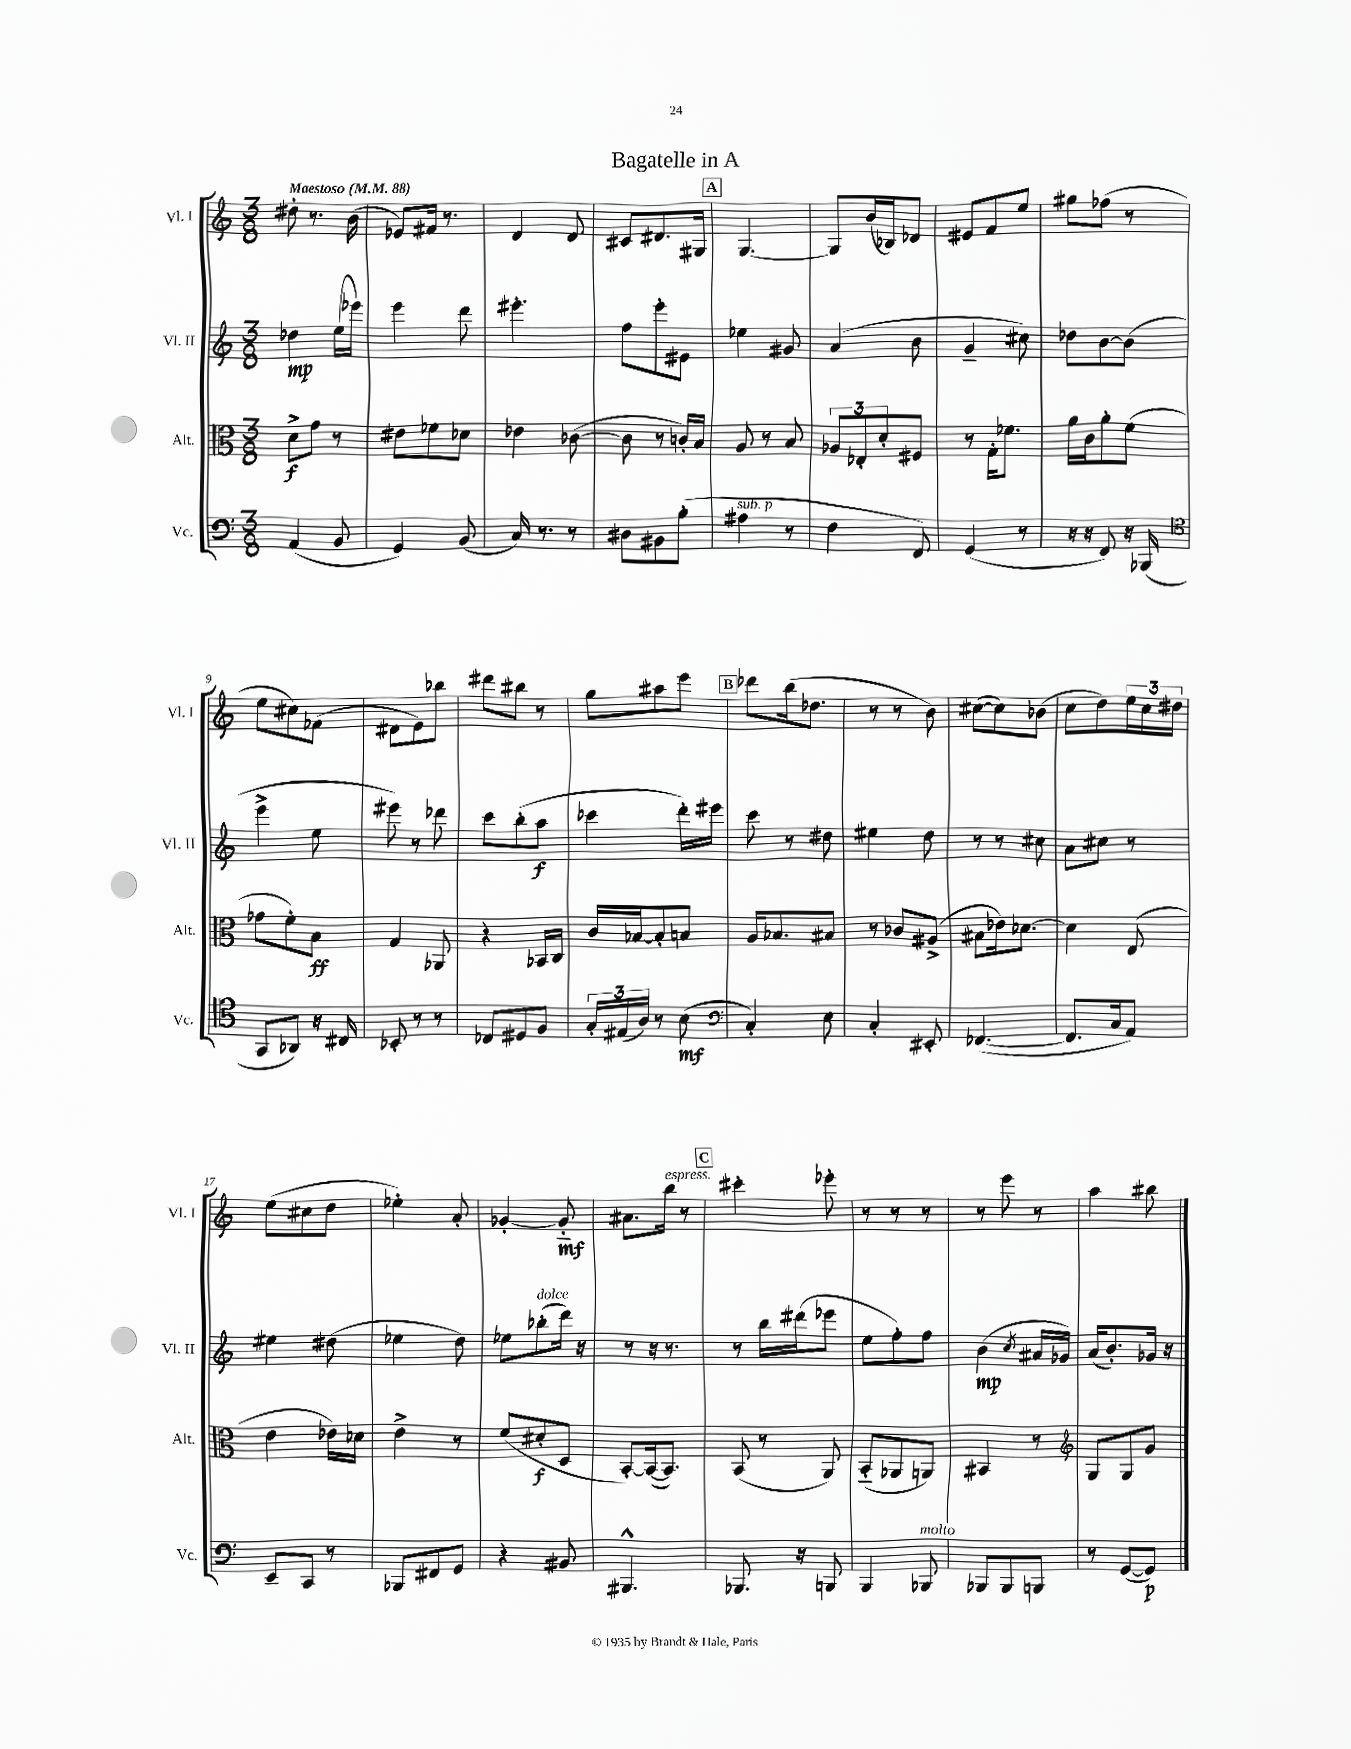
\header { title = "Bagatelle in A" }
<<
\new StaffGroup <<
\new Staff = "s0" \with { instrumentName = "Vl. I" shortInstrumentName = "Vl. I" } {
    \clef treble \key c \major \numericTimeSignature \time 3/8 \tempo "Maestoso" 4 = 88
    dis''8-. r8. b'16( |
    ees'8) fis'16 r8. |
    d'4 d'8 |
    cis'8 dis'8. gis16 |
    \mark \markup { \box "A" } g4.~ |
    g8 b'16( bes16) des'8 |
    eis'8 f'8 e''8 |
    gis''8 fes''8( r8 |
    e''8 cis''8) fes'8( |
    dis'8 e'8) bes''8 |
    dis'''8 bis''8 r8 |
    g''8 ais''8 e'''8 |
    \mark \markup { \box "B" } des'''8 b''16( des''8. |
    r8 r8 b'8) |
    cis''8~( cis''8) bes'8( |
    c''8 d''8) \tuplet 3/2 { e''16 c''16 dis''16 } |
    e''8( cis''8 d''8 |
    ees''4-.) a'8-. |
    ges'4~-. ges'8-_\mf |
    ais'8. b''16^\markup { \italic "espress." } r8 |
    \mark \markup { \box "C" } cis'''4-. ees'''8-. |
    r8 r8 r8 |
    r8 e'''8 r8 |
    a''4 bis''8 \bar "|." |
}
\new Staff = "s1" \with { instrumentName = "Vl. II" shortInstrumentName = "Vl. II" } {
    \clef treble \key c \major \numericTimeSignature \time 3/8
    des''4\mp e''16( ees'''16) |
    e'''4 d'''8 |
    eis'''4.-. |
    f''8 e'''8-. eis'8 |
    \mark \markup { \box "A" } ees''4 gis'8 |
    a'4( b'8 |
    g'4-- cis''8) |
    des''8 b'8~ b'8( |
    e'''4-> e''8 |
    eis'''8) r8 des'''8 |
    c'''8 b''8-.( a''8\f |
    ces'''4 d'''16-.) eis'''16 |
    \mark \markup { \box "B" } c'''8 r8 dis''8 |
    eis''4 d''8 |
    r8 r8 cis''8 |
    a'8 cis''8 r8 |
    eis''4 dis''8( |
    ees''4 d''8) |
    ees''8 bes''8-.^\markup { \italic "dolce" }( d'''16) r16 |
    r8 r16 r8. |
    \mark \markup { \box "C" } r8 b''16 dis'''16( ees'''8 |
    e''8 f''8-.) f''8 |
    b'4\mp( \acciaccatura { c''8 } ais'16 ges'16) |
    a'16( b'8.-.) ges'16 r16 \bar "|." |
}
\new Staff = "s2" \with { instrumentName = "Alt." shortInstrumentName = "Alt." } {
    \clef alto \key c \major \numericTimeSignature \time 3/8
    d'8->\f g'8 r8 |
    eis'8 fes'8 des'8 |
    ees'4 ces'8~( |
    ces'8 r8 c'16-.) b16 |
    \mark \markup { \box "A" } a8 r8 b8 |
    \tuplet 3/2 { aes8 ees8-. d'8-. } fis8 |
    r8 g16-. fes'8. |
    a'16 c'16 a'8-. f'8( |
    ges'8 f'8-.) b8\ff |
    g4 aes,8 |
    r4 bes,16 c16 |
    c'16 bes16~ bes8-. b8 |
    \mark \markup { \box "B" } a16 bes8. bis8 |
    r8 ces'8 ais8->( |
    bis8 ees'16) des'8.~ |
    des'4 e8( |
    e'4 ees'16) des'16 |
    e'4-> r8 |
    f'8( dis'8-.\f d8 |
    b,8~-.) b,16~( b,8.) |
    \mark \markup { \box "C" } b,8( r8 a,8) |
    b,8-_( aes,8 a,8) |
    bis,4 r8 |
    \clef treble g8 g8 g'8 \bar "|." |
}
\new Staff = "s3" \with { instrumentName = "Vc." shortInstrumentName = "Vc." } {
    \clef bass \key c \major \numericTimeSignature \time 3/8
    a,4( b,8 |
    g,4) b,8( |
    c16) r8. r8 |
    dis8 bis,8 b8-.( |
    \mark \markup { \box "A" } ais4^\markup { \italic "sub. p" } r8 |
    f4 f,8) |
    g,4( r8 |
    r16 r16 f,8) r16 bes,,16( |
    \clef tenor g,8 aes,8) r16 cis16 |
    bes,8-. r8 r8 |
    ces8 dis8 f8 |
    \tuplet 3/2 { g16-. eis16( a16) } r8 b8\mf( |
    \mark \markup { \box "B" } \clef bass c4-.) e8 |
    c4-. eis,8-. |
    fes,4.~( |
    fes,8. c16 a,8) |
    e,8-- c,8 r8 |
    bes,,8 fis,8 g,8 |
    r4 bis,8 |
    bis,,4.-^ |
    \mark \markup { \box "C" } bes,,8. r16 b,,8 |
    b,,4 bes,,8^\markup { \italic "molto" } |
    bes,,8 bes,,8 b,,8 |
    r8 g,8~( g,8\p) \bar "|." |
}
>>
>>
